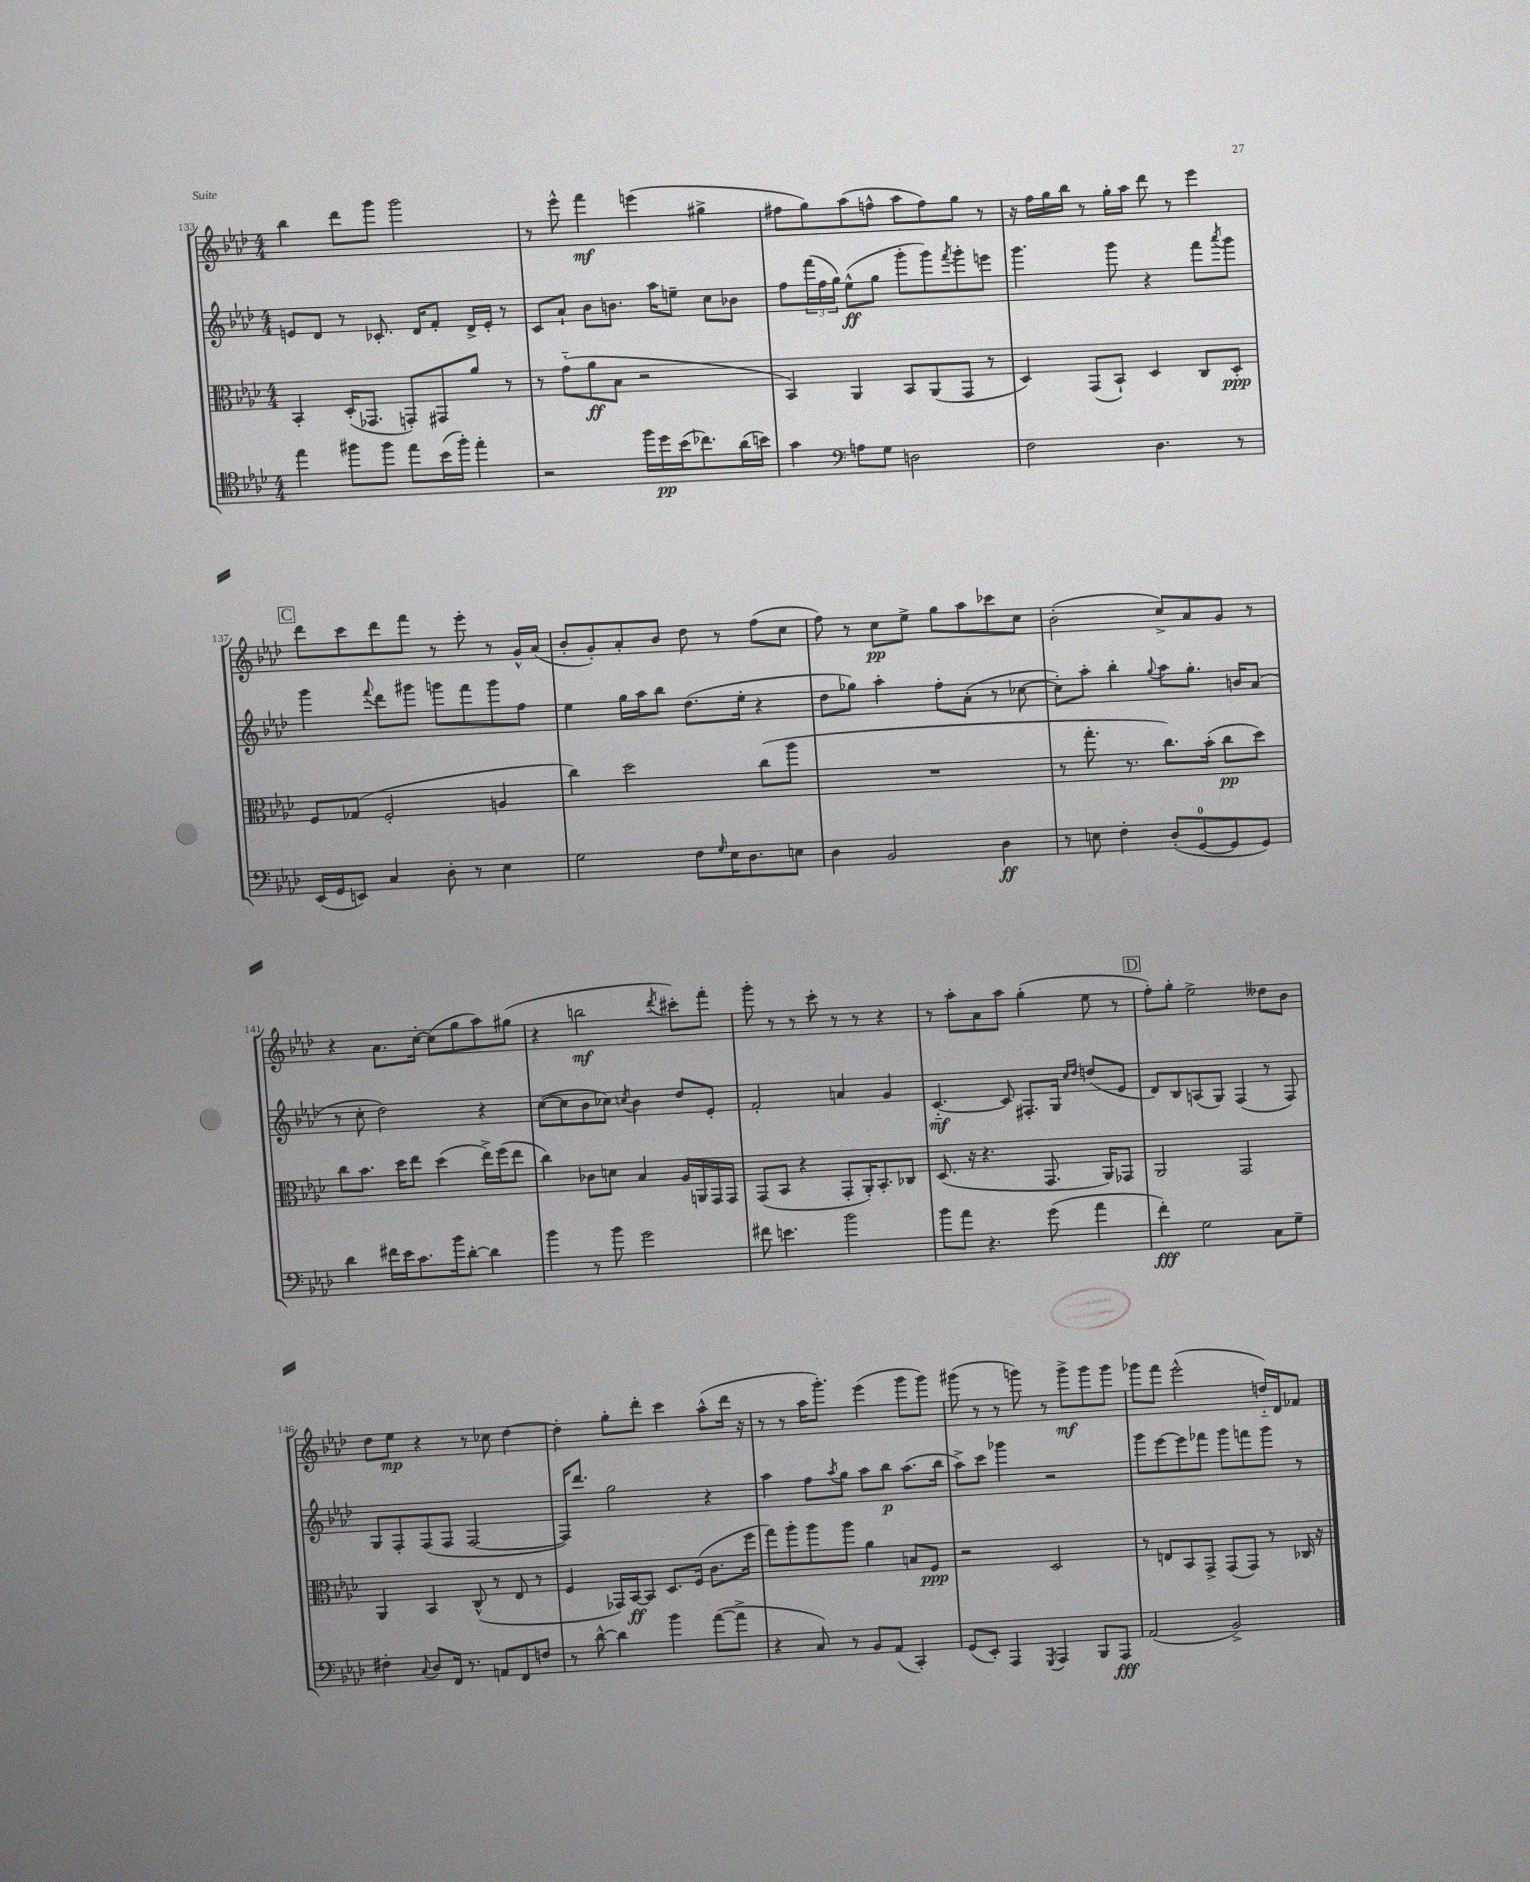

**kern	**dynam	**kern	**dynam	**kern	**dynam	**kern	**dynam
*part4	*part4	*part3	*part3	*part2	*part2	*part1	*part1
*staff4	*staff4	*staff3	*staff3	*staff2	*staff2	*staff1	*staff1
*clefC4	*	*clefC3	*	*clefG2	*	*clefG2	*
*k[b-e-a-d-]	*	*k[b-e-a-d-]	*	*k[b-e-a-d-]	*	*k[b-e-a-d-]	*
*M4/4	*	*M4/4	*	*M4/4	*	*M4/4	*
=133	=133	=133	=133	=133	=133	=133	=133
4ee-\	.	4BB-'/	.	8en/L	.	4bb-\	.
.	.	.	.	8d-/J	.	.	.
8ff#X\L	.	(16D-'/KL	.	8r	.	8ddd-\L	.
.	.	8.GG-X/J	.	.	.	.	.
8ff#\J	.	.	.	8.c-X'/	.	8ggg\J	.
8ee-\L	.	8GGn'/L)	.	.	.	2ggg\	.
.	.	.	.	16d-/KL	.	.	.
(16b-\L	.	8GG#X/	.	8f'/J	.	.	.
16ff#'\JJ)	.	.	.	.	.	.	.
4ee-'\	.	8a-/J	.	16d-^/LL	.	.	.
.	.	.	.	16e'/JJ	.	.	.
.	.	8r	.	8r	.	.	.
=134	=134	=134	=134	=134	=134	=134	=134
2r	.	8r	.	8c/L	.	8r	.
.	.	(8g\L	.	8a-`/J	.	8eee-^^\	.
.	.	8a-\	ff	8b-\L	.	4fff\	mf
.	.	8B-\J	.	8.bn\J	.	.	.
16ff\LL	.	2r	.	.	.	(4eeen\	.
16dd-\	pp	.	.	16aa-\KL	.	.	.
(16b-\J	.	.	.	8een~\J	.	.	.
8.cc-X\)	.	.	.	.	.	.	.
.	.	.	.	8cc\L	.	4gg#X^\	.
(16a-\L	.	.	.	8b-X\J	.	.	.
16bn\JJ)	.	.	.	.	.	.	.
=135	=135	=135	=135	=135	=135	=135	=135
4g\	.	4BB-/)	.	8ff\L	.	8ff#X\L	.
.	.	.	.	(24fff\L	.	8gg\)	.
.	.	.	.	24ff\	.	.	.
.	.	.	.	24gg\JJ)	.	.	.
*clefF4	*	*	*	*	*	*	*
8An\L	.	4AA-/	.	(8ee-^^\L	ff	(8aa-\	.
8G\J	.	.	.	8gg\J	.	8ffn^^\J	.
2Dn\	.	8BB-/L	.	8ggg'\L	.	8aa-\L	.
.	.	(8AA-/	.	8ggg\)	.	8ff\)	.
.	.	.	.	8qfff/	.	.	.
.	.	8GG/J	.	8ggg'\	.	8gg\J	.
.	.	8r	.	8eeen\J	.	8r	.
=136	=136	=136	=136	=136	=136	=136	=136
2F\	.	4D-/)	.	4.ggg\	.	16r	.
.	.	.	.	.	.	16ff\LL	.
.	.	.	.	.	.	16gg\	.
.	.	.	.	.	.	16bb-\JJ	.
.	.	(8GG/L	.	.	.	8r	.
.	.	8BB-`/J)	.	8ggg\	.	16gg'\LL	.
.	.	.	.	.	.	16aa-\JJ	.
4.D-\	.	4D-/	.	4r	.	8ddd-\	.
.	.	.	.	.	.	8r	.
.	.	8C/L	.	8fff\L	.	4eee-\	.
.	.	.	.	8qaaa-/	.	.	.
8r	.	8D-'/J	ppp	8ggg\J	.	.	.
!!LO:LB:g=z
!!LO:REH:place=s1:t=C
=137	=137	=137	=137	=137	=137	=137	=137
(16EE-/LL	.	8F/L	.	4ggg\	.	8ddd-\L	.
16GG/J	.	.	.	.	.	.	.
8EEn/J)	.	(8G-X/J	.	.	.	8ccc\	.
.	.	.	.	8qqfff/	.	.	.
4C/	.	2F'/	.	8ddd-\L	.	8ddd-\	.
.	.	.	.	8ggg#X\J	.	8fff\J	.
8D-'\	.	.	.	8gggn\L	.	8r	.
8r	.	.	.	8fff\	.	8eee-'\	.
4E-\	.	4An/	.	8ggg\	.	8r	.
.	.	.	.	8ff\J	.	16g^^/LL	.
.	.	.	.	.	.	(16a-/JJ	.
=138	=138	=138	=138	=138	=138	=138	=138
2G\	.	4cc\)	.	4ee-\	.	8b-'/L	.
.	.	.	.	.	.	8g'/)	.
.	.	2dd-\	.	16gg\LL	.	8a-'/	.
.	.	.	.	16aa-\J	.	.	.
.	.	.	.	8bb-\J	.	8b-/J	.
8F\L	.	.	.	(8.dd-\L	.	8dd-\	.
16qqG/	.	.	.	.	.	.	.
16E-\K	.	.	.	.	.	8r	.
8.D-\	.	.	.	16ee-'\Jk	.	.	.
.	.	(8cc\L	.	4r	.	(8ff\L	.
8En\J	.	8aa-\J	.	.	.	8cc\J	.
=139	=139	=139	=139	=139	=139	=139	=139
4D-\	.	1r	.	8dd-\L	.	8ff\)	.
.	.	.	.	8gg-X\J)	.	8r	.
2BB-/	.	.	.	4aa-'\	.	8cc\L	pp
.	.	.	.	.	.	8ee-^\J	.
.	.	.	.	8ff'\L	.	8gg\L	.
.	.	.	.	(8a-'\J	.	8aa-\	.
4D-\	ff	.	.	8r	.	8ccc-X\	.
.	.	.	.	[8cc-X\	.	8cc\J	.
=140	=140	=140	=140	=140	=140	=140	=140
8r	.	8r	.	8cc-'\L])	.	(2b-'\	.
8En\	.	8.gg'\	.	8aa-'\J	.	.	.
4F'\	.	.	.	4bb-'\	.	.	.
.	.	8.r	.	.	.	.	.
.	.	.	.	8qqgg/	.	.	.
(8D-'/L	.	8.cc\L)	.	8aa-\L	.	8cc^/L)	.
[8GG/	.	.	.	8.gg'\J	.	8a-/	.
.	.	(16b-'\Jk	.	.	.	.	.
8GG/]	.	8cc\L	pp	.	.	8g/J	.
.	.	.	.	16bn/KL	.	.	.
8GG/J)	.	8dd-\J)	.	(8a-/J	.	8r	.
!!LO:LB:g=z
=141	=141	=141	=141	=141	=141	=141	=141
4d-\	.	8cc\L	.	8r	.	4r	.
.	.	8.b-\J	.	8cc'\	.	.	.
16f#X\LL	.	.	.	2dd-\)	.	8.a-\L	.
16e-\J	.	16dd-\KL	.	.	.	.	.
8.c\	.	8ee-\J	.	.	.	.	.
.	.	.	.	.	.	[16cc'\Jk	.
.	.	(4dd-\	.	.	.	(8cc\L]	.
16b-\k	.	.	.	.	.	.	.
[8d-'\J	.	.	.	.	.	8gg\	.
4d-\]	.	16ee-^\LL)	.	4r	.	8aa-\)	.
.	.	(16ff\J	.	.	.	.	.
.	.	8ee-\J	.	.	.	(8gg#X\J	.
=142	=142	=142	=142	=142	=142	=142	=142
4b-\	.	4cc\)	.	([8cc\L	.	4r	.
.	.	.	.	8cc\]	.	.	.
8r	.	8c-X\L	.	8b-\	.	2bbn\	mf
8b-\	.	8dn\J	.	8cc-X\J)	.	.	.
.	.	.	.	8qccn/	.	.	.
2g\	.	4B-/	.	4b-\	.	.	.
.	.	.	.	.	.	8qddd-/	.
.	.	16A-/LL	.	8dd-/L	.	8ccc#X'\L)	.
.	.	16AAn/	.	.	.	.	.
.	.	16GG/	.	8e-'/J	.	8fff'\J	.
.	.	16GG/JJ	.	.	.	.	.
=143	=143	=143	=143	=143	=143	=143	=143
8f#X\	.	(8GG/L	.	2f'/	.	8ggg'\	.
4.en\	.	8BB-/J	.	.	.	8r	.
.	.	4r	.	.	.	8r	.
.	.	.	.	.	.	8ccc'\	.
2b-\	.	8GG'/L	.	4an/	.	8r	.
.	.	16AA-'/K)	.	.	.	8r	.
.	.	8.BB-'/	.	.	.	.	.
.	.	.	.	4g/	.	4r	.
.	.	8C-X/J	.	.	.	.	.
=144	=144	=144	=144	=144	=144	=144	=144
8b-\L	.	(8.D-/	.	[4.c/	mf	8r	.
8a-\J	.	.	.	.	.	8aa-'\L	.
.	.	16r	.	.	.	.	.
4.r	.	4.r	.	.	.	8a-\	.
.	.	.	.	8c/]	.	8aa-\J	.
.	.	.	.	8.F#X'/L	.	(4gg'\	.
(8g\	.	8.GG/	.	.	.	.	.
.	.	.	.	16G/Jk	.	.	.
.	.	.	.	16qqcc/LL	.	.	.
.	.	.	.	16qqdd-/JJ	.	.	.
4a-\	.	.	.	(8ddn/L	.	8ee-\	.
.	.	16AA-/KL)	.	.	.	.	.
.	.	8GG-X/J	.	8e-/J	.	8r	.
!!LO:REH:place=s1:t=D
=145	=145	=145	=145	=145	=145	=145	=145
4f'\)	fff	2AA-/	.	8d-/L)	.	8ff'\L)	.
.	.	.	.	8B-/	.	8gg'\J	.
2G\	.	.	.	(8An/	.	2ee-^\	.
.	.	.	.	8G/J)	.	.	.
.	.	2GG/	.	(4F/	.	.	.
8C\L	.	.	.	8r	.	8dd--X\L	.
8G~\J	.	.	.	8F/)	.	8b-\J	.
!!LO:LB:g=z
=146	=146	=146	=146	=146	=146	=146	=146
4F#X'\	.	4AA-/	.	8G/L	.	8dd-\L	.
.	.	.	.	8F'/	.	8ee-\J	mp
8qqC/	.	.	.	.	.	.	.
8D-/L	.	4BB-/	.	(8F/	.	4r	.
16FF/Jk	.	.	.	8F/J	.	.	.
8.r	.	.	.	.	.	.	.
.	.	(8C^^/	.	[2F/	.	8r	.
8AAn/L	.	8r	.	.	.	8cc-X\	.
8FF/	.	8E-/	.	.	.	[4dd-\	.
8Fn/J	.	8r	.	.	.	.	.
=147	=147	=147	=147	=147	=147	=147	=147
8r	.	4F/	.	16F/KL])	.	4dd-'\]	.
.	.	.	.	8.ddd-/J	.	.	.
[8d-^^\	.	.	.	.	.	.	.
4d-\]	.	16GG-X/LL)	.	2gg\	.	8gg'\L	.
.	.	[16BB-/J	ff	.	.	.	.
.	.	8BB-/J]	.	.	.	8ddd-'\J	.
4b-\	.	8.D-/L	.	.	.	4ccc\	.
.	.	(16F/Jk	.	.	.	.	.
([8a-\L	.	8.c\L	.	4r	.	(8aa-^^\L	.
8a-^\J]	.	.	.	.	.	16ddd-\Jk	.
.	.	16ff\Jk	.	.	.	16r	.
=148	=148	=148	=148	=148	=148	=148	=148
4r	.	8gg\L)	.	4aa-\	.	8r	.
.	.	8aa-'\	.	.	.	8r	.
8C/)	.	8aa-\	.	8ff\L	.	16aa-\KL	.
.	.	.	.	.	.	8.ggg'\J)	.
.	.	.	.	8qaa-/	.	.	.
8r	.	8aa-\J	.	8gg\J	.	.	.
8BB-/L	.	4a-\	.	8aa-\L	.	(4eee-\	.
(8AA-/J	.	.	.	8bb-\J	p	.	.
4CC'/)	.	8Bn/L	.	(8.aa-\L	.	8ggg\L	.
.	.	8F/J	ppp	.	.	8ggg\J)	.
.	.	.	.	16bb-\Jk	.	.	.
=149	=149	=149	=149	=149	=149	=149	=149
(8GG/L	.	2r	.	8aa-^\L)	.	(8ggg#X\	.
8EE-'/J)	.	.	.	8ccc\J	.	8r	.
4AAA-/	.	.	.	4ggg-X\	.	8r	.
.	.	.	.	.	.	8gggn\)	.
8qGGG/	.	.	.	.	.	.	.
4AAA-/	.	2D-/	.	2r	.	8r	.
.	.	.	.	.	.	8ggg^\L	mf
8BBB-/L	.	.	.	.	.	8ggg\	.
8AAA-/J	fff	.	.	.	.	8ggg\J	.
=150	=150	=150	=150	=150	=150	=150	=150
(2AA-/	.	8r	.	8ggg\L	.	8ggg-X\L	.
.	.	8En/L	.	[8eee-\	.	8fff\J	.
.	.	8BB-/	.	8eee-\]	.	(2eee-^^\	.
.	.	8GG^/J	.	8fff-X\J	.	.	.
2BB-^/)	.	(8GG/L	.	8ggg\L	.	.	.
.	.	8GG/J)	.	8fffn\	.	.	.
.	.	8r	.	8ggg\J	.	16ddn/LL)	.
.	.	.	.	.	.	16d-/J	.
.	.	16C-X/	.	8r	.	8f-X/J	.
.	.	16r	.	.	.	.	.
==	==	==	==	==	==	==	==
*-	*-	*-	*-	*-	*-	*-	*-
